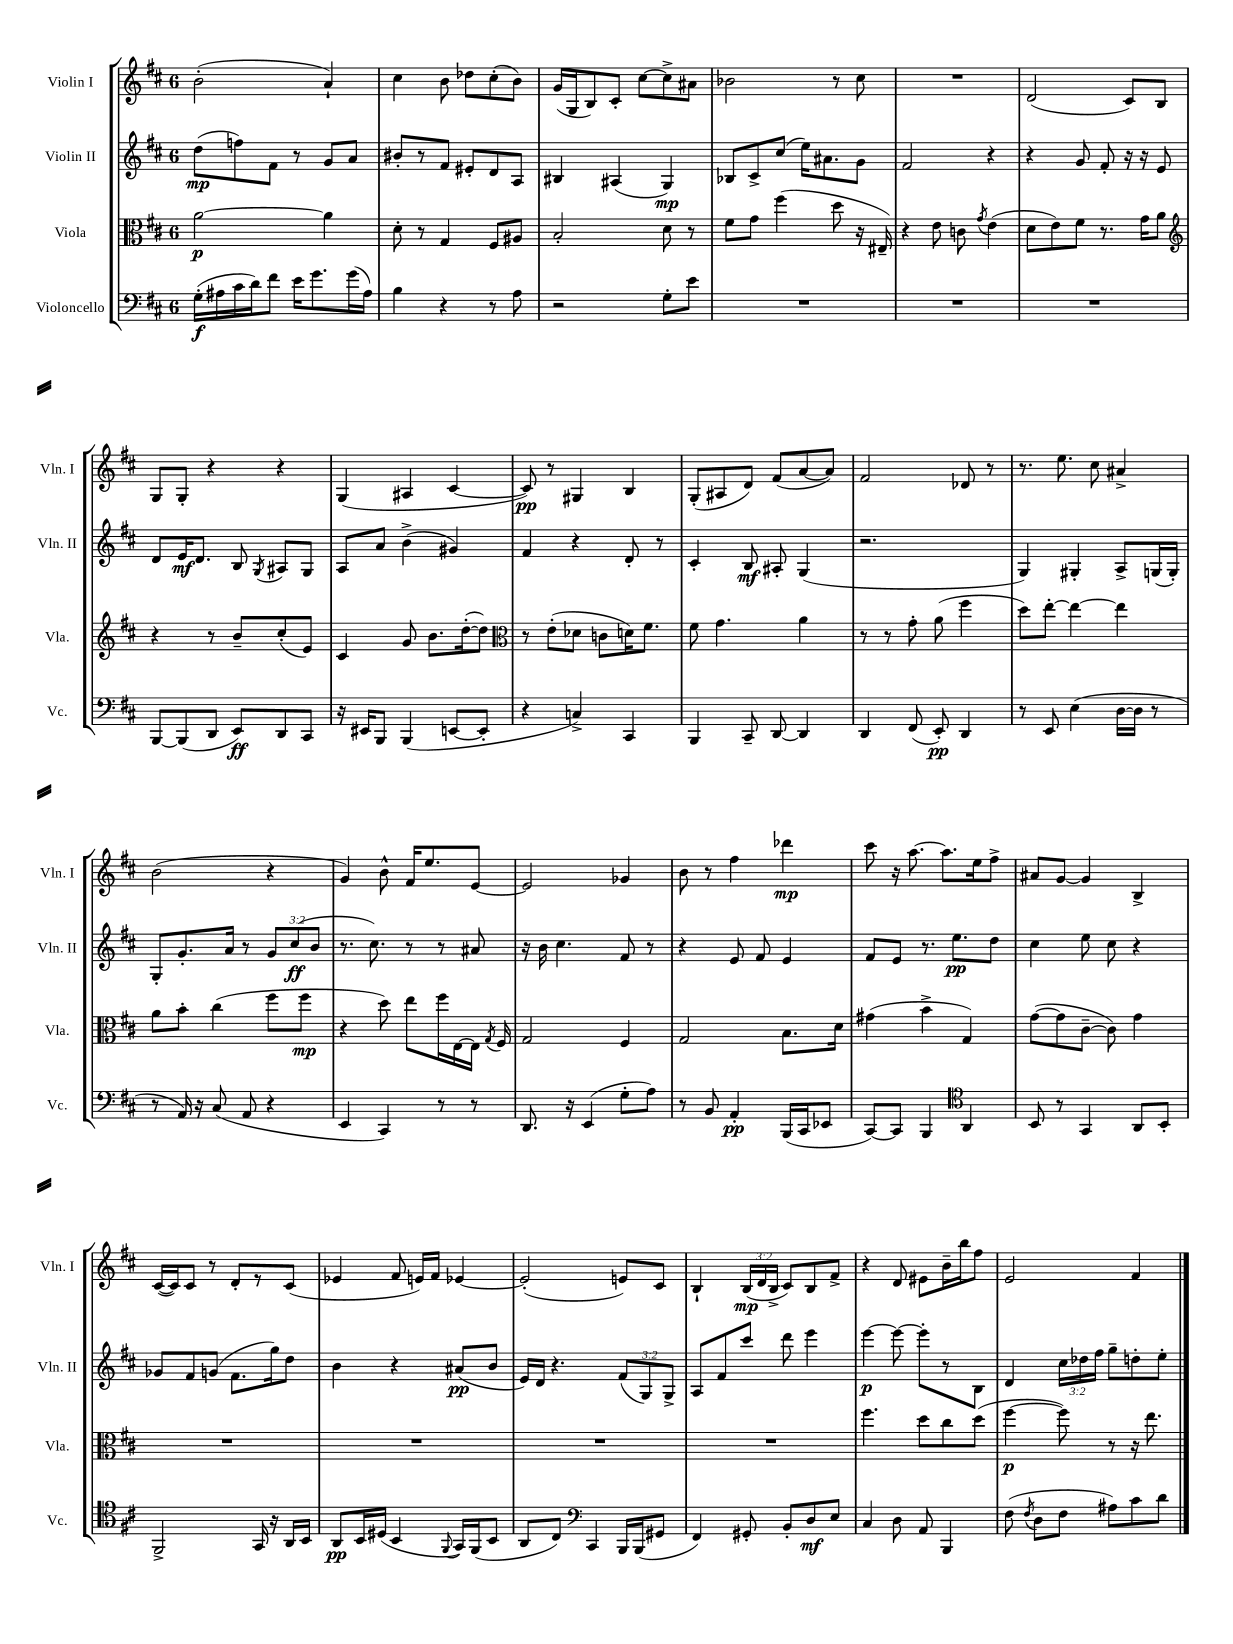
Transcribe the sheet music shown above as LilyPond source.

<<
\new StaffGroup <<
\new Staff = "s0" \with { instrumentName = "Violin I" shortInstrumentName = "Vln. I" } {
    \clef treble \key d \major \once \override Staff.TimeSignature.style = #'single-digit \time 6/8 \override Staff.TupletNumber.text = #tuplet-number::calc-fraction-text
    \autoBeamOff b'2-.( a'4-!) |
    cis''4 b'8 des''8[ cis''8-.( b'8]) |
    g'16[( g16 b8) cis'8]-. cis''8[~ cis''8-> ais'8] |
    bes'2 r8 cis''8 |
    R2. |
    d'2( cis'8[) b8] |
    g8[ g8]-. r4 r4 |
    g4( ais4 cis'4~ |
    cis'8\pp) r8 gis4 b4 |
    g8[-.( ais8 d'8]) fis'8[( a'8~ a'8]) |
    fis'2 des'8 r8 |
    r8. e''8. cis''8 ais'4-> |
    b'2( r4 |
    g'4) b'8-^ fis'16[ e''8. e'8]~ |
    e'2 ges'4 |
    b'8 r8 fis''4 des'''4\mp |
    cis'''8 r16 a''8.~ a''8.[ e''16 fis''8]-> |
    ais'8[ g'8]~ g'4 b4-> |
    cis'16[~( cis'16) cis'8] r8 d'8[-. r8 cis'8]( |
    ees'4 fis'8 e'16[) fis'16] ees'4~ |
    ees'2-.( e'8[) cis'8] |
    b4-! \tuplet 3/2 { b16[\mp( d'16 b16]-> } cis'8[) b8 fis'8]-> |
    r4 d'8 eis'8[ b'16-- b''16 fis''8] |
    e'2 fis'4 \bar "|." |
}
\new Staff = "s1" \with { instrumentName = "Violin II" shortInstrumentName = "Vln. II" } {
    \clef treble \key d \major \once \override Staff.TimeSignature.style = #'single-digit \time 6/8 \override Staff.TupletNumber.text = #tuplet-number::calc-fraction-text
    \autoBeamOff d''8[\mp( f''8) fis'8] r8 g'8[ a'8] |
    bis'8[-. r8 fis'8] eis'8[-. d'8 a8] |
    bis4 ais4( g4\mp) |
    bes8[ cis'8-> cis''8]( e''16[) ais'8. g'8] |
    fis'2 r4 |
    r4 g'8 fis'8-. r16 r16 e'8 |
    d'8[ e'16\mf d'8.] b8 \acciaccatura { g8 } ais8[ g8] |
    a8[ a'8] b'4->( gis'4) |
    fis'4 r4 d'8-. r8 |
    cis'4-. b8\mf ais8-. g4( |
    r2. |
    g4) gis4-. a8[-> g16( g16]-.) |
    g8[-. g'8.-. a'16] r8 \tuplet 3/2 { g'8[ cis''8\ff( b'8] } |
    r8. cis''8.) r8 r8 ais'8 |
    r16 b'16 cis''4. fis'8 r8 |
    r4 e'8 fis'8 e'4 |
    fis'8[ e'8] r8. e''8.[\pp d''8] |
    cis''4 e''8 cis''8 r4 |
    ges'8[ fis'8 g'8]( fis'8.[ g''16) d''8] |
    b'4 r4 ais'8[\pp( b'8] |
    e'16[) d'16] r4. \tuplet 3/2 { fis'8[( g8) g8]-> } |
    a8[ fis'8 cis'''8] d'''8 e'''4 |
    e'''4~\p e'''8~ e'''8[-. r8 b8] |
    d'4 \tuplet 3/2 { cis''16[ des''16 fis''16] } g''8[-- d''8-. e''8]-. \bar "|." |
}
\new Staff = "s2" \with { instrumentName = "Viola" shortInstrumentName = "Vla." } {
    \clef alto \key d \major \once \override Staff.TimeSignature.style = #'single-digit \time 6/8
    \autoBeamOff a'2~\p a'4 |
    d'8-. r8 g4 fis8[ ais8] |
    b2-. d'8 r8 |
    fis'8[ g'8] fis''4( d''8 r16 eis16--) |
    r4 e'8 c'8 \acciaccatura { g'8 } e'4( |
    d'8[ e'8) fis'8] r8. g'16[ a'8] |
    \clef treble r4 r8 b'8[-- cis''8-.( e'8]) |
    cis'4 g'8 b'8.[ d''16~-.( d''8]) |
    \clef alto r8 e'8[-.( des'8] c'8[ d'16) fis'8.] |
    fis'8 g'4. a'4 |
    r8 r8 g'8-. a'8( fis''4 |
    d''8[) e''8]~-. e''4~ e''4 |
    a'8[ b'8]-. cis''4( fis''8[ fis''8]\mp |
    r4 d''8) e''8[ fis''16 e16~ e16] \acciaccatura { g8 } fis16 |
    g2 fis4 |
    g2 b8.[ d'16] |
    gis'4( b'4-> g4) |
    g'8[~( g'8 cis'8]~-- cis'8) g'4 |
    R2. |
    R2. |
    R2. |
    R2. |
    fis''4. d''8[ cis''8 d''8]( |
    fis''4~\p fis''8) r8 r16 e''8. \bar "|." |
}
\new Staff = "s3" \with { instrumentName = "Violoncello" shortInstrumentName = "Vc." } {
    \clef bass \key d \major \once \override Staff.TimeSignature.style = #'single-digit \time 6/8
    \autoBeamOff g16[-.\f( ais16 cis'16 d'16) fis'8] e'16[ g'8. g'16( ais16]) |
    b4 r4 r8 a8 |
    r2 g8[-. e'8] |
    R2. |
    R2. |
    R2. |
    b,,8[~ b,,8( d,8] e,8[\ff) d,8 cis,8] |
    r16 eis,16[ b,,8] b,,4( e,8[~ e,8]-. |
    r4 c4->) cis,4 |
    b,,4 cis,8-- d,8~ d,4 |
    d,4 fis,8( e,8-.\pp) d,4 |
    r8 e,8 e4( d16[~ d16] r8 |
    r8 a,16) r16 cis8( a,8 r4 |
    e,4 cis,4) r8 r8 |
    d,8. r16 e,4( g8[-. a8]) |
    r8 b,8 a,4-.\pp b,,16[( cis,16 ees,8] |
    cis,8[~) cis,8] b,,4 \clef tenor a,4 |
    b,8 r8 g,4 a,8[ b,8]-. |
    fis,2-> g,16 r16 a,16[ b,16] |
    a,8[\pp b,16 dis16]( b,4 \appoggiatura { fis,8 } g,16[) fis,16( b,8] |
    a,8[ cis8]) \clef bass cis,4 b,,16[ b,,16( gis,8] |
    fis,4) gis,8-. b,8[-. d8\mf e8] |
    cis4 d8 a,8 b,,4 |
    fis8( \acciaccatura { fis8 } d8[ fis8] ais8[) cis'8 d'8] \bar "|." |
}
>>
>>
\layout { \context { \Score \remove "Bar_number_engraver" } }
